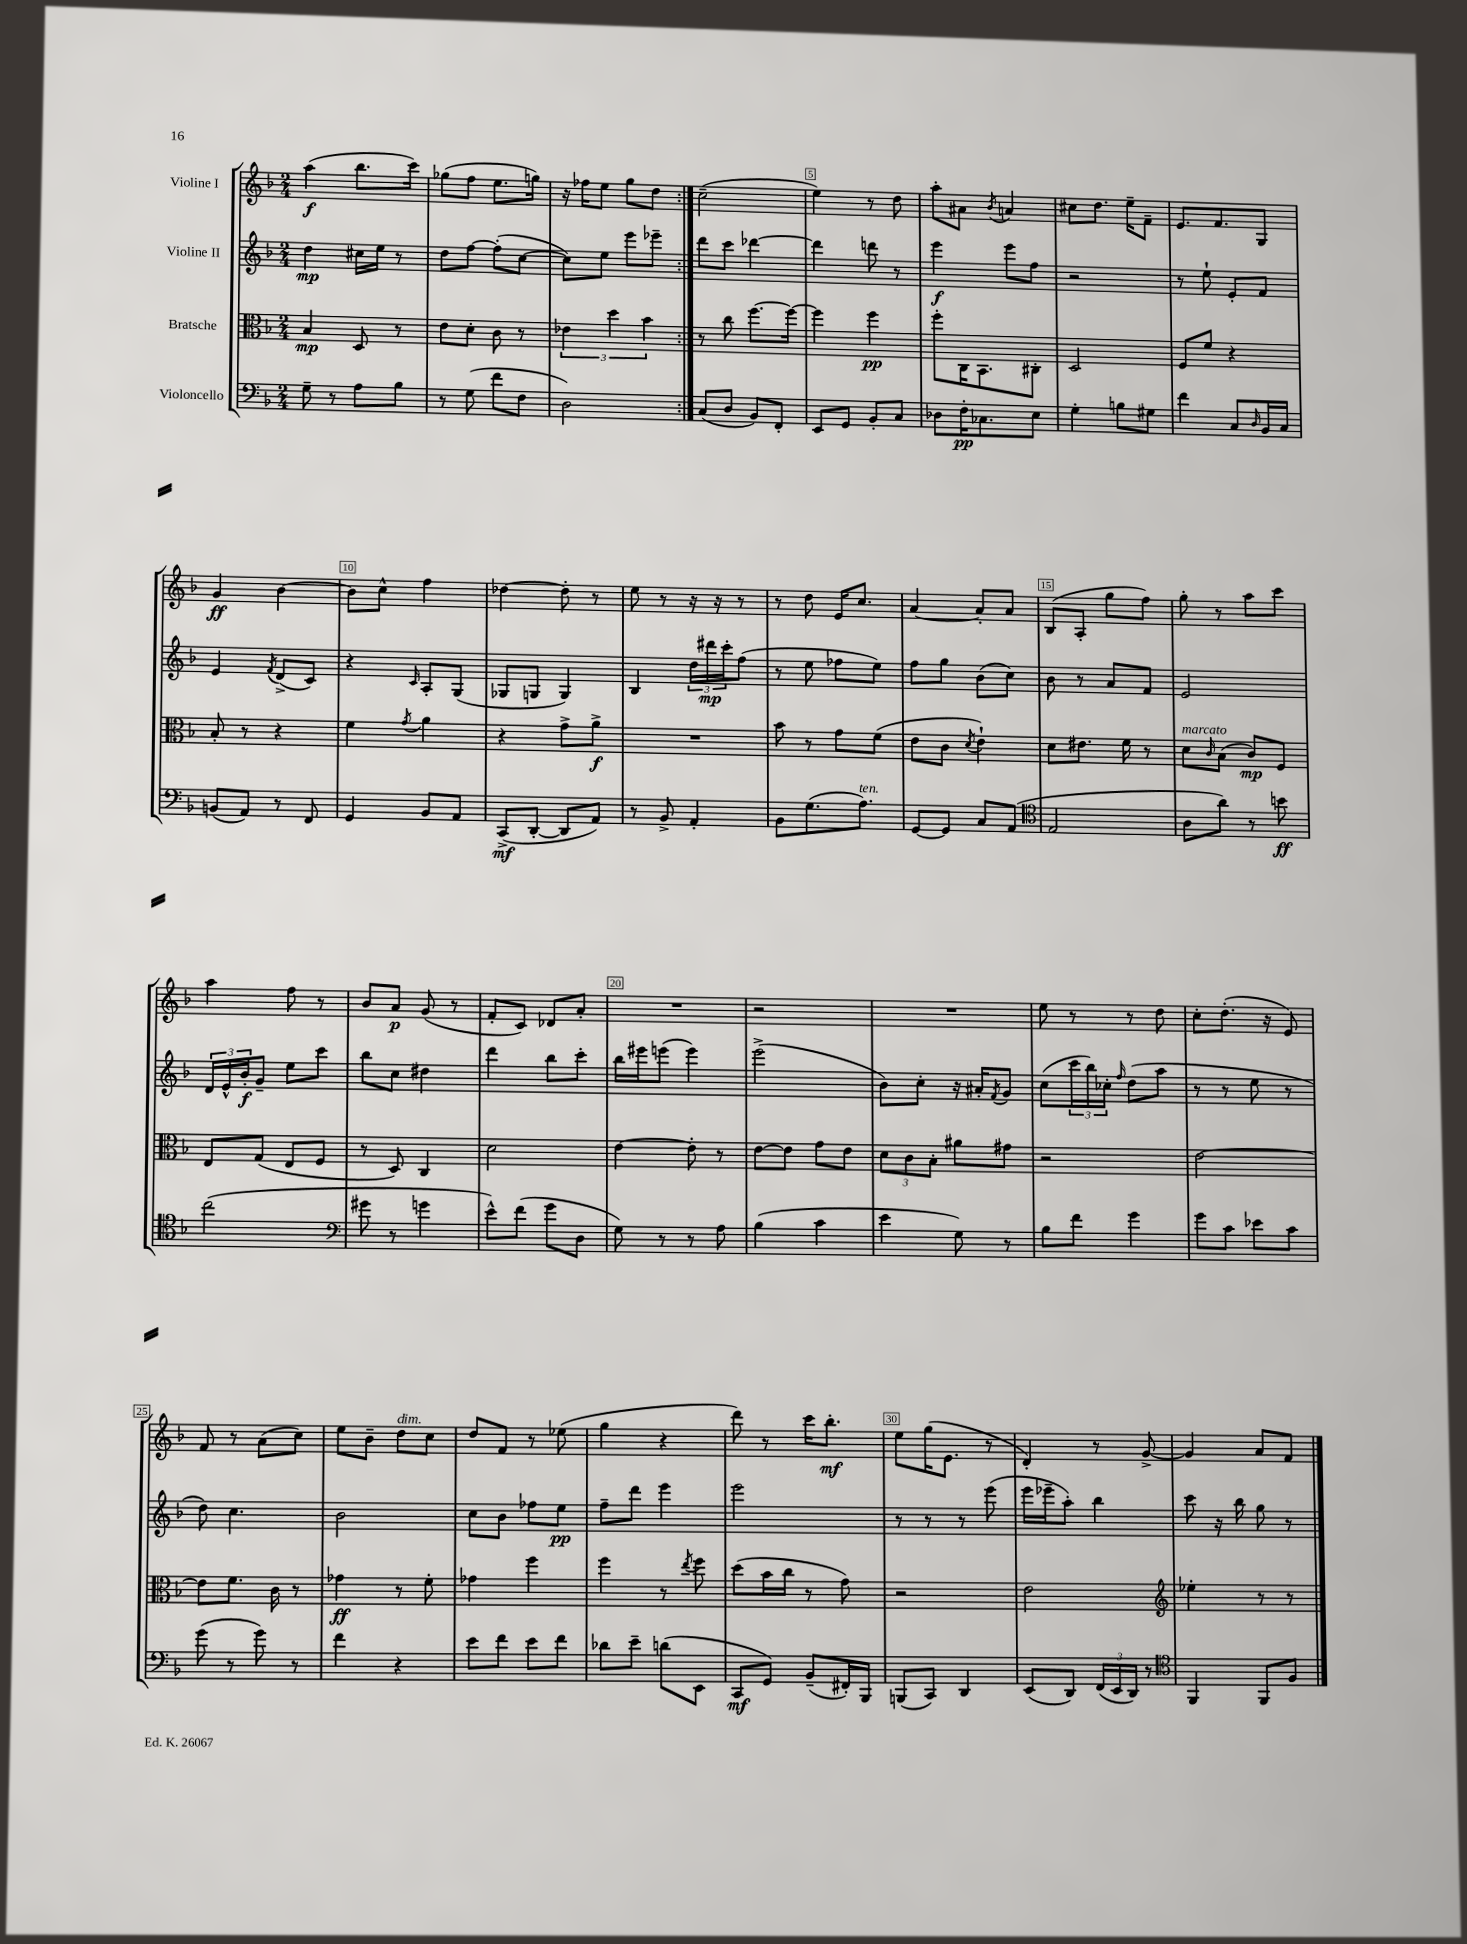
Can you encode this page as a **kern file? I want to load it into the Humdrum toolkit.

**kern	**dynam	**kern	**dynam	**kern	**dynam	**kern	**dynam
*part4	*part4	*part3	*part3	*part2	*part2	*part1	*part1
*staff4	*staff4	*staff3	*staff3	*staff2	*staff2	*staff1	*staff1
*I"Violoncello	*	*I"Bratsche	*	*I"Violine II	*	*I"Violine I	*
*clefF4	*	*clefC3	*	*clefG2	*	*clefG2	*
*k[b-]	*	*k[b-]	*	*k[b-]	*	*k[b-]	*
*M2/4	*	*M2/4	*	*M2/4	*	*M2/4	*
=1	=1	=1	=1	=1	=1	=1	=1
8G~\	.	4B-/	mp	4dd\	mp	(4aa\	f
8r	.	.	.	.	.	.	.
8A\L	.	8D/	.	16cc#X\LL	.	8.bb-\L	.
.	.	.	.	16ee\JJ	.	.	.
8B-\J	.	8r	.	8r	.	.	.
.	.	.	.	.	.	16ccc\Jk)	.
=2	=2	=2	=2	=2	=2	=2	=2
8r	.	8e\L	.	8dd\L	.	(8gg-X\L	.
(8G\	.	8d'\J	.	[8ff\J	.	8ff\J	.
8f\L	.	8c\	.	(8ff'\L]	.	8.ee\L	.
8F\J	.	8r	.	[8cc\J	.	.	.
.	.	.	.	.	.	16ggn\Jk)	.
=3	=3	=3	=3	=3	=3	=3	=3
2D\)	.	6e-X\	.	8cc\L])	.	16r	.
.	.	.	.	.	.	16ff-X\KL	.
.	.	.	.	8ee\J	.	8ee\J	.
.	.	6dd\	.	.	.	.	.
.	.	.	.	8eee\L	.	8gg\L	.
.	.	6b-\	.	.	.	.	.
.	.	.	.	8eee-X~\J	.	8dd\J	.
=4:|!	=4:|!	=4:|!	=4:|!	=4:|!	=4:|!	=4:|!	=4:|!
(8C/L	.	8r	.	8ddd\L	.	(2cc~\	.
8D/J	.	8cc\	.	8ccc\J	.	.	.
8BB-/L)	.	[8.ff\L	.	[4ddd-X\	.	.	.
8FF'/J	.	.	.	.	.	.	.
.	.	16ff\Jk_	.	.	.	.	.
=5	=5	=5	=5	=5	=5	=5	=5
8EE/L	.	4ff\]	.	4ddd-\]	.	4ee\)	.
8GG/J	.	.	.	.	.	.	.
8BB-'/L	.	4ff\	pp	8dddn\	.	8r	.
8C/J	.	.	.	8r	.	8dd\	.
=6	=6	=6	=6	=6	=6	=6	=6
8D-X\L	.	8ff'\L	.	4eee\	f	8aa'\L	.
16F'\K	pp	16C\K	.	.	.	8a#X\J	.
8.C-X\	.	8.BB-\	.	.	.	.	.
.	.	.	.	.	.	8qb-/	.
.	.	.	.	8eee\L	.	4an/	.
8E\J	.	8C#X'\J	.	8ff\J	.	.	.
=7	=7	=7	=7	=7	=7	=7	=7
4G'\	.	2D/	.	2r	.	8cc#X\L	.
.	.	.	.	.	.	8.dd\J	.
8Bn\L	.	.	.	.	.	.	.
.	.	.	.	.	.	16ee~\KL	.
8G#X\J	.	.	.	.	.	8f~\J	.
=8	=8	=8	=8	=8	=8	=8	=8
4f\	.	8F/L	.	8r	.	8.e/L	.
.	.	8f/J	.	8ee`\	.	.	.
.	.	.	.	.	.	8.f/	.
8C/L	.	4r	.	8e'/L	.	.	.
16qqD/	.	.	.	.	.	.	.
16BB-/L	.	.	.	8f/J	.	8G/J	.
16C/JJ	.	.	.	.	.	.	.
!!LO:LB:g=z
=9	=9	=9	=9	=9	=9	=9	=9
(8BBn/L	.	8B-'/	.	4e/	.	4g/	ff
8AA/J)	.	8r	.	.	.	.	.
.	.	.	.	8qf/	.	.	.
8r	.	4r	.	(8d^/L	.	[4b-\	.
8FF/	.	.	.	8c/J)	.	.	.
=10	=10	=10	=10	=10	=10	=10	=10
4GG/	.	4f\	.	4r	.	8b-\L]	.
.	.	.	.	.	.	8cc^^\J	.
.	.	8qg/	.	16qqc/	.	.	.
8BB-/L	.	4a\	.	8A'/L	.	4ff\	.
8AA/J	.	.	.	(8G/J	.	.	.
=11	=11	=11	=11	=11	=11	=11	=11
(8CC^/L	mf	4r	.	8G-X/L	.	[4dd-X\	.
[8DD'/J	.	.	.	8Gn/J	.	.	.
8DD/L]	.	8g^\L	.	4G/)	.	8dd-'\]	.
8AA/J)	.	8a^\J	f	.	.	8r	.
=12	=12	=12	=12	=12	=12	=12	=12
8r	.	2r	.	4B-/	.	8ee\	.
8BB-^/	.	.	.	.	.	8r	.
4AA'/	.	.	.	24dd\LL	.	16r	.
.	.	.	.	24ddd#X\	mp	.	.
.	.	.	.	.	.	16r	.
.	.	.	.	24ccc'\J	.	.	.
.	.	.	.	(8ff\J	.	8r	.
=13	=13	=13	=13	=13	=13	=13	=13
8BB-\L	.	8b-\	.	8r	.	8r	.
(8.G\	.	8r	.	8ee\	.	8dd\	.
.	.	8g\L	.	8ff-X\L	.	16e/KL	.
!LO:TX:a:i:t=ten.	!	!	!	!	!	!	!
8.A\J)	.	.	.	.	.	8.cc/J	.
.	.	(8f\J	.	8ee\J)	.	.	.
=14	=14	=14	=14	=14	=14	=14	=14
[8GG/L	.	8e\L	.	8ff\L	.	[4a/	.
8GG/J]	.	8c\J	.	8gg\J	.	.	.
.	.	8qd/	.	.	.	.	.
8C/L	.	4e`\)	.	(8b-\L	.	8a'/L]	.
(8AA/J	.	.	.	8cc\J)	.	8a/J	.
=15	=15	=15	=15	=15	=15	=15	=15
*clefC4	*	*	*	*	*	*	*
2E/	.	8d\L	.	8b-\	.	(8B-/L	.
.	.	8.e#X\J	.	8r	.	8A'/J	.
.	.	.	.	8a/L	.	8gg\L	.
.	.	16f\	.	.	.	.	.
.	.	8r	.	8f/J	.	8ff\J)	.
=16	=16	=16	=16	=16	=16	=16	=16
!	!	!LO:TX:a:i:t=marcato	!	!	!	!	!
8A\L	.	8d\L	.	2e/	.	8gg'\	.
.	.	16qqc/	.	.	.	.	.
8a\J)	.	(8B-\J	.	.	.	8r	.
8r	.	8c/L)	mp	.	.	8aa\L	.
8bn\	ff	8F/J	.	.	.	8ccc\J	.
!!LO:LB:g=z
=17	=17	=17	=17	=17	=17	=17	=17
(2cc\	.	8E/L	.	24d/LL	.	4aa\	.
.	.	.	.	24e^^/	.	.	.
.	.	.	.	24b-'/J	f	.	.
.	.	(8G/J	.	8g~/J	.	.	.
.	.	8E/L	.	8ee\L	.	8ff\	.
.	.	8F/J	.	8ccc\J	.	8r	.
=18	=18	=18	=18	=18	=18	=18	=18
*clefF4	*	*	*	*	*	*	*
8g#X\	.	8r	.	8bb-\L	.	8b-/L	.
8r	.	8D/)	.	8cc\J	.	8a/J	p
4gn\	.	4C/	.	4dd#X\	.	(8g/	.
.	.	.	.	.	.	8r	.
=19	=19	=19	=19	=19	=19	=19	=19
8e^^\L)	.	2d\	.	4ddd\	.	8f'/L	.
(8f\J	.	.	.	.	.	8c/J)	.
8g\L	.	.	.	8bb-\L	.	8d-X/L	.
8D\J	.	.	.	8ccc'\J	.	8a'/J	.
=20	=20	=20	=20	=20	=20	=20	=20
8G\)	.	[4e\	.	16bb-\LL	.	2r	.
.	.	.	.	16eee#X\J	.	.	.
8r	.	.	.	(8eeen\J	.	.	.
8r	.	8e'\]	.	4eee\)	.	.	.
8A\	.	8r	.	.	.	.	.
=21	=21	=21	=21	=21	=21	=21	=21
(4B-\	.	[8e\L	.	(2eee^\	.	2r	.
.	.	8e\J]	.	.	.	.	.
4c\	.	8g\L	.	.	.	.	.
.	.	8e\J	.	.	.	.	.
=22	=22	=22	=22	=22	=22	=22	=22
4e\	.	12d\L	.	8b-\L)	.	2r	.
.	.	12c\	.	.	.	.	.
.	.	.	.	8cc'\J	.	.	.
.	.	12B-'\J	.	.	.	.	.
8G\)	.	8a#X\L	.	16r	.	.	.
.	.	.	.	16a#X'/KL	.	.	.
.	.	.	.	8qf/	.	.	.
8r	.	8g#X\J	.	8g/J	.	.	.
=23	=23	=23	=23	=23	=23	=23	=23
8B-\L	.	2r	.	(8cc\L	.	8ee\	.
8f\J	.	.	.	24ccc\L	.	8r	.
.	.	.	.	24bb-\)	.	.	.
.	.	.	.	24cc-X'\JJ	.	.	.
.	.	.	.	16qqff/	.	.	.
4g\	.	.	.	(8dd\L	.	8r	.
.	.	.	.	8aa\J	.	8dd\	.
=24	=24	=24	=24	=24	=24	=24	=24
8g\L	.	[2e\	.	8r	.	8cc'\L	.
8c\J	.	.	.	8r	.	(8.dd'\J	.
8e-X\L	.	.	.	8ee\	.	.	.
.	.	.	.	.	.	16r	.
8c\J	.	.	.	8r	.	8e/)	.
!!LO:LB:g=z
=25	=25	=25	=25	=25	=25	=25	=25
(8g\	.	8e\L]	.	8dd\)	.	8f/	.
8r	.	8.f\J	.	4.cc\	.	8r	.
8g\)	.	.	.	.	.	(8a\L	.
.	.	16c\	.	.	.	.	.
8r	.	8r	.	.	.	8cc\J)	.
=26	=26	=26	=26	=26	=26	=26	=26
4f\	.	4g-X\	ff	2b-\	.	8ee\L	.
.	.	.	.	.	.	8b-~\J	.
!	!	!	!	!	!	!LO:TX:a:i:t=dim.	!
4r	.	8r	.	.	.	8dd\L	.
.	.	8f'\	.	.	.	8cc\J	.
=27	=27	=27	=27	=27	=27	=27	=27
8e\L	.	4g-X\	.	8cc\L	.	8dd/L	.
8f\J	.	.	.	8b-\J	.	8f/J	.
8e\L	.	4ff\	.	8ff-X\L	.	8r	.
8f\J	.	.	.	8ee\J	pp	(8ee-X\	.
=28	=28	=28	=28	=28	=28	=28	=28
8d-X\L	.	4ff\	.	8ff~\L	.	4gg\	.
8e~\J	.	.	.	8ddd\J	.	.	.
(8dn\L	.	8r	.	4eee\	.	4r	.
.	.	8qee/	.	.	.	.	.
8EE\J	.	8ff\	.	.	.	.	.
=29	=29	=29	=29	=29	=29	=29	=29
8CC/L	mf	(8dd\L	.	2eee\	.	8ddd\)	.
8GG/J)	.	16b-\L	.	.	.	8r	.
.	.	16cc\JJ	.	.	.	.	.
(8BB-~/L	.	8r	.	.	.	16ccc\KL	.
.	.	.	.	.	.	8.bb-'\J	mf
16FF#X'/L)	.	8g\)	.	.	.	.	.
16BBB-/JJ	.	.	.	.	.	.	.
=30	=30	=30	=30	=30	=30	=30	=30
(8BBBn/L	.	2r	.	8r	.	8ee\L	.
8CC/J)	.	.	.	8r	.	(16gg\K	.
.	.	.	.	.	.	8.e\J	.
4DD/	.	.	.	8r	.	.	.
.	.	.	.	(8eee\	.	8r	.
=31	=31	=31	=31	=31	=31	=31	=31
(8EE/L	.	2e\	.	16eee\LL	.	4d'/)	.
.	.	.	.	16eee-X~\J	.	.	.
8DD/J)	.	.	.	8aa'\J)	.	.	.
(24FF/LL	.	.	.	4bb-\	.	8r	.
24EE/	.	.	.	.	.	.	.
24DD/JJ)	.	.	.	.	.	.	.
8r	.	.	.	.	.	[8g^/	.
=32	=32	=32	=32	=32	=32	=32	=32
*clefC4	*	*clefG2	*	*	*	*	*
4FF/	.	4ee-X'\	.	8ccc\	.	4g/]	.
.	.	.	.	16r	.	.	.
.	.	.	.	16bb-\	.	.	.
8FF/L	.	8r	.	8gg\	.	8a/L	.
8F/J	.	8r	.	8r	.	8f/J	.
==	==	==	==	==	==	==	==
*-	*-	*-	*-	*-	*-	*-	*-
